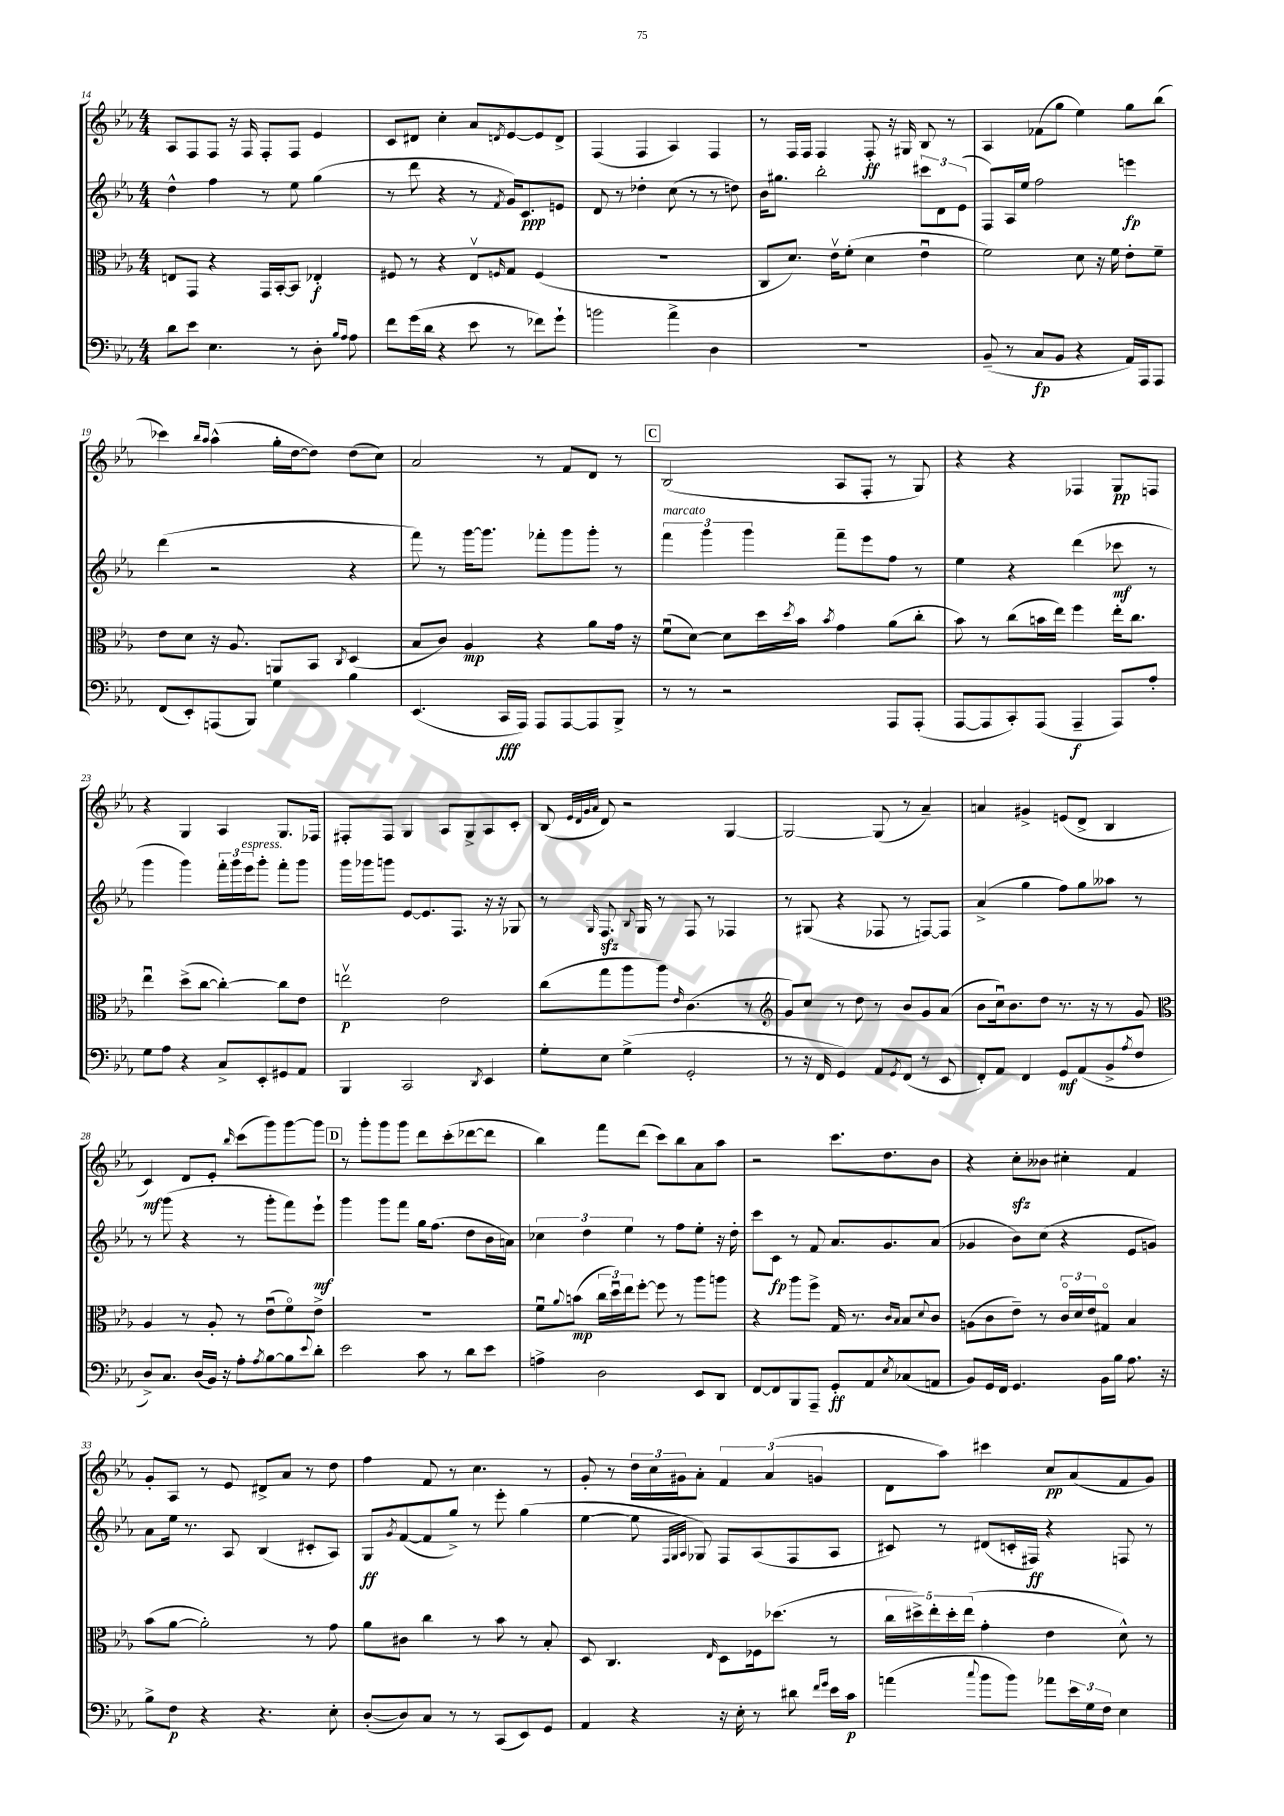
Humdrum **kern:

**kern	**dynam	**kern	**dynam	**kern	**dynam	**kern	**dynam
*part4	*part4	*part3	*part3	*part2	*part2	*part1	*part1
*staff4	*staff4	*staff3	*staff3	*staff2	*staff2	*staff1	*staff1
*clefF4	*	*clefC3	*	*clefG2	*	*clefG2	*
*k[b-e-a-]	*	*k[b-e-a-]	*	*k[b-e-a-]	*	*k[b-e-a-]	*
*M4/4	*	*M4/4	*	*M4/4	*	*M4/4	*
=14	=14	=14	=14	=14	=14	=14	=14
8d\L	.	8En/L	.	4dd^^\	.	8A-/L	.
8e-\J	.	8GG/J	.	.	.	8F/	.
4.E-\	.	4r	.	4ff\	.	8F/J	.
.	.	.	.	.	.	16r	.
.	.	.	.	.	.	16F/	.
.	.	16GG/LL	.	8r	.	8F'/L	.
.	.	[16BB-'/J	.	.	.	.	.
8r	.	8BB-/J]	.	8ee-\	.	8F/J	.
8D'\	.	4E-X'/	f	(4gg\	.	4e-/	.
16qqB-/LL	.	.	.	.	.	.	.
16qqA-/JJ	.	.	.	.	.	.	.
8A-\	.	.	.	.	.	.	.
=15	=15	=15	=15	=15	=15	=15	=15
8f\L	.	8F#X/	.	8r	.	8c/L	.
(16g\L	.	8r	.	8ddd\	.	8d#X/J	.
16d\JJ	.	.	.	.	.	.	.
4r	.	4r	.	4r	.	4cc'\	.
8e-\	.	8E-v/L	.	8r	.	8a-/L	.
.	.	16qqFn/	.	8qf/	.	8qdn/	.
8r	.	8G/J	.	16g/KL)	.	[8e-/	.
.	.	.	.	8.c/	ppp	.	.
8f-X\L)	.	(4F/	.	.	.	8e-/]	.
8g`\J	.	.	.	8en/J	.	8d^/J	.
=16	=16	=16	=16	=16	=16	=16	=16
2bn\	.	1r	.	8d/	.	(4F/	.
.	.	.	.	8r	.	.	.
.	.	.	.	4dd-X'\	.	4F/	.
4a-^\	.	.	.	(8cc\	.	4A-/)	.
.	.	.	.	8r	.	.	.
4D\	.	.	.	8r	.	4F/	.
.	.	.	.	8ddn\)	.	.	.
=17	=17	=17	=17	=17	=17	=17	=17
1r	.	8C/L	.	16b-\KL	.	8r	.
.	.	.	.	8.gg#X\J	.	.	.
.	.	8.d/J)	.	.	.	16F/LL	.
.	.	.	.	.	.	16F/JJ	.
.	.	.	.	2bb-'\	.	4F/	.
.	.	16e-v\KL	.	.	.	.	.
.	.	(8f'\J	.	.	.	.	.
.	.	4d\	.	.	.	8F'/	ff
.	.	.	.	.	.	16r	.
.	.	.	.	.	.	16G#X/	.
.	.	4e-u\	.	12ccc#X\L	.	8B-/	.
.	.	.	.	12d\	.	.	.
.	.	.	.	.	.	8r	.
.	.	.	.	(12e-\J	.	.	.
=18	=18	=18	=18	=18	=18	=18	=18
(8BB-~/	.	2f\)	.	8F/L)	.	4A-/	.
8r	.	.	.	16A-/L	.	.	.
.	.	.	.	16ee-/JJ	.	.	.
8C/L	fp	.	.	2ff\	.	(8f-X\L	.
8BB-/J	.	.	.	.	.	8gg\J	.
4r	.	8d\	.	.	.	4ee-\)	.
.	.	16r	.	.	.	.	.
.	.	16f\	.	.	.	.	.
16AA-/LL)	.	8e-'\L	.	4eeen\	fp	8gg\L	.
16AAA-/J	.	.	.	.	.	.	.
8AAA-/J	.	8f~\J	.	.	.	(8bb-\J	.
!!LO:LB:g=z
=19	=19	=19	=19	=19	=19	=19	=19
(8FF/L	.	8e-\L	.	(4ddd\	.	4ccc-X\)	.
8EE-'/)	.	8d\J	.	.	.	.	.
.	.	.	.	.	.	16qqbb-/LL	.
.	.	.	.	.	.	16qqaa-/JJ	.
(8AAAn/	.	16r	.	2r	.	(4aa-^^\	.
.	.	8.A-/	.	.	.	.	.
8BBB-/J)	.	.	.	.	.	.	.
4G\	.	8AAn/L	.	.	.	16gg'\LL	.
.	.	.	.	.	.	[16dd\J	.
.	.	8BB-/J	.	.	.	8dd\J])	.
.	.	8qC/	.	.	.	.	.
4B-\	.	(4D/	.	4r	.	(8dd\L	.
.	.	.	.	.	.	8cc\J)	.
=20	=20	=20	=20	=20	=20	=20	=20
(4.EE-/	.	8B-/L	.	8fff\)	.	2a-/	.
.	.	8c/J)	.	8r	.	.	.
.	.	4A-/	mp	[16ggg\KL	.	.	.
.	.	.	.	8.ggg\J]	.	.	.
16CC/LL	fff	.	.	.	.	.	.
16AAA-/JJ)	.	.	.	.	.	.	.
8AAA-/L	.	4r	.	8fff-X'\L	.	8r	.
[8AAA-/	.	.	.	8ggg\	.	8f/L	.
8AAA-/]	.	8a-\L	.	8ggg'\J	.	8d/J	.
8BBB-^/J	.	16g\Jk	.	8r	.	8r	.
.	.	16r	.	.	.	.	.
!!LO:REH:place=s1:t=C
=21	=21	=21	=21	=21	=21	=21	=21
!	!	!	!	!LO:TX:a:i:t=marcato	!	!	!
8r	.	(8fu\L	.	6fff\	.	(2B-/	.
8r	.	[8d\J)	.	.	.	.	.
.	.	.	.	6ggg\	.	.	.
2r	.	8d\L]	.	.	.	.	.
.	.	.	.	6ggg\	.	.	.
.	.	16dd\L	.	.	.	.	.
.	.	8qdd/	.	.	.	.	.
.	.	16b-\JJ	.	.	.	.	.
.	.	8qb-/	.	.	.	.	.
.	.	4g\	.	8fff~\L	.	8A-/L	.
.	.	.	.	8eee-\	.	8F'/J	.
8AAA-/L	.	(8a-\L	.	8ff\J	.	8r	.
(8AAA-'/J	.	8cc'\J	.	8r	.	8G/)	.
=22	=22	=22	=22	=22	=22	=22	=22
[8AAA-/L	.	8b-\)	.	4ee-\	.	4r	.
8AAA-/]	.	8r	.	.	.	.	.
8CC'/)	.	(8cc\L	.	4r	.	4r	.
(8AAA-/J	.	16bn\L	.	.	.	.	.
.	.	16ee-\JJ)	.	.	.	.	.
4AAA-~/	f	4ff\	.	(4ddd\	.	4F-X/	.
8AAA-/L)	.	16ee-'\KL	.	8ccc-X\	mf	8G/L	pp
.	.	8.cc\J	.	.	.	.	.
8A-'/J	.	.	.	8r	.	8Fn/J	.
!!LO:LB:g=z
=23	=23	=23	=23	=23	=23	=23	=23
8G\L	.	4ee-u\	.	4ggg\	.	4r	.
8A-\J	.	.	.	.	.	.	.
4r	.	(8dd^\L	.	4ggg\)	.	4G/	.
.	.	[8cc\J	.	.	.	.	.
8C^/L	.	4cc'\_)	.	24fff'\LL	.	4A-/	.
.	.	.	.	24ggg\	.	.	.
!	!	!	!	!LO:TX:a:i:t=espress.	!	!	!
.	.	.	.	24eee-\J	.	.	.
8EE-'/	.	.	.	8ggg'\J	.	.	.
8GG#X/	.	8cc\L]	.	8fff'\L	.	8.G/L	.
8AA-/J	.	8e-\J	.	8ggg\J	.	.	.
.	.	.	.	.	.	16F-X/Jk	.
=24	=24	=24	=24	=24	=24	=24	=24
4BBB-/	.	2eenv\	p	16ggg\LL	.	8F#X'/L	.
.	.	.	.	16ggg-X\J	.	.	.
.	.	.	.	8gggn\J	.	8F#/J	.
2CC/	.	.	.	[8e-/L	.	4G/	.
.	.	.	.	8.e-/]	.	.	.
.	.	2e-\	.	.	.	8A-/L	.
.	.	.	.	8.F/J	.	.	.
.	.	.	.	.	.	8G^/	.
8qDD/	.	.	.	.	.	.	.
4EE-/	.	.	.	16r	.	8A-/	.
.	.	.	.	16r	.	.	.
.	.	.	.	8G-X/	.	8c'/J	.
=25	=25	=25	=25	=25	=25	=25	=25
8G'\L	.	(8cc\L	.	8r	.	(8B-/	.
.	.	.	.	.	.	32qqe-/LLL	.
.	.	.	.	.	.	32qqd/	.
.	.	.	.	.	.	32qqg/	.
.	.	.	.	16qqG/	.	32qqa-/JJJ	.
8E-\J	.	8gg\	.	8.Fzz/	.	8d/)	.
(4G^\	.	8aa-\	.	.	.	2r	.
.	.	.	.	8qqB-/	.	.	.
.	.	.	.	16G/	.	.	.
.	.	8aa-\J)	.	8r	.	.	.
.	.	16qqe-/	.	.	.	.	.
2GG'/	.	(4.c\	.	8F/	.	.	.
.	.	.	.	8r	.	.	.
.	.	.	.	4F-X/	.	[4G/	.
.	.	8r	.	.	.	.	.
=26	=26	=26	=26	=26	=26	=26	=26
*	*	*clefG2	*	*	*	*	*
8r	.	8g/L)	.	8r	.	2G/_	.
16r	.	8cc/J	.	(8G#X/	.	.	.
16FF/	.	.	.	.	.	.	.
4GG/)	.	8r	.	4r	.	.	.
.	.	8dd\	.	.	.	.	.
8AA-/L	.	8r	.	8F-X/	.	(8G/]	.
8qGG/	.	.	.	.	.	.	.
(8FF/J	.	8b-/L	.	8r	.	8r	.
8r	.	8g/	.	[8Fn/L)	.	4a-~/)	.
8EE-/	.	(8a-/J	.	8F/J]	.	.	.
=27	=27	=27	=27	=27	=27	=27	=27
8FF'/L)	.	8b-\L	.	(4a-^/	.	4an/	.
8AA-/J	.	16ccu\k)	.	.	.	.	.
.	.	8.b-\	.	.	.	.	.
4FF/	.	.	.	4gg\	.	4g#X^/	.
.	.	8dd\J	.	.	.	.	.
8GG/L	mf	8.r	.	8ff\L)	.	(8en/L	.
(8AA-/	.	.	.	8gg\	.	8d^/J	.
.	.	16r	.	.	.	.	.
8BB-^/	.	8r	.	8aa--X\J	.	4B-/	.
8qA-/	.	.	.	.	.	.	.
8F/J	.	8g/	.	8r	.	.	.
!!LO:LB:g=z
=28	=28	=28	=28	=28	=28	=28	=28
*	*	*clefC3	*	*	*	*	*
8D^/L)	.	4A-/	.	8r	.	4c/)	mf
8.C/J	.	.	.	(8ggg\	.	.	.
.	.	8r	.	4r	.	8d/L	.
(16D/LL	.	.	.	.	.	.	.
16BB-/JJ)	.	8A-'/	.	.	.	8e-'/J	.
16r	.	.	.	.	.	.	.
.	.	.	.	.	.	16qqbb-/	.
8A-'\L	.	8r	.	8r	.	(8ccc\L	.
8qA-/	.	.	.	.	.	.	.
[8B-\	.	(8e-u\L	.	8ggg'\L	.	8ggg\)	.
8B-\]	.	8f\)	.	8fff\)	.	[8ggg\	.
8qqe-/	.	.	.	.	.	.	.
8d'\J	.	8e-^\J	.	8eee-`\J	mf	8ggg\J]	.
!!LO:REH:place=s1:t=D
=29	=29	=29	=29	=29	=29	=29	=29
2e-\	.	1r	.	4ggg\	.	8r	.
.	.	.	.	.	.	8ggg'\L	.
.	.	.	.	8ggg\L	.	8ggg\	.
.	.	.	.	8fff\J	.	8ggg\J	.
8c\	.	.	.	16gg\KL	.	8ddd\L	.
.	.	.	.	(8.ff\J	.	.	.
8r	.	.	.	.	.	(8ccc'\	.
8d\L	.	.	.	8dd\L	.	[8ddd-X\	.
8e-\J	.	.	.	16b-\L	.	8ddd-\J]	.
.	.	.	.	16an\JJ)	.	.	.
=30	=30	=30	=30	=30	=30	=30	=30
4An^\	.	8fu\L	.	6cc-X\	.	4bb-\)	.
.	.	8qqa-/	.	.	.	.	.
.	.	(8bn\J	mp	.	.	.	.
.	.	.	.	6dd\	.	.	.
2D\	.	24cc\LL	.	.	.	8fff\L	.
.	.	24ddu\)	.	.	.	.	.
.	.	24ee-\J	.	6ee-\	.	.	.
.	.	[8ff'\J	.	.	.	(8ddd\J	.
.	.	8ff\]	.	8r	.	8ccc\L)	.
.	.	8r	.	8ff\L	.	8bb-\	.
8EE-/L	.	8aa-\L	.	8ee-'\J	.	8a-\	.
8DD/J	.	8aan\J	.	16r	.	8aa-\J	.
.	.	.	.	16dd'\	.	.	.
=31	=31	=31	=31	=31	=31	=31	=31
[8FF/L	.	4r	.	8ccc\L	.	2r	.
8FF/]	.	.	.	8c\J	fp	.	.
8BBB-/	.	8aa-\L	.	8r	.	.	.
8AAA-~/J	.	8ff^\J	.	8f/	.	.	.
8GG'/L	ff	16G/	.	8.a-/L	.	8.ccc\L	.
.	.	8.r	.	.	.	.	.
8AA-/	.	.	.	.	.	.	.
.	.	.	.	8.g/	.	8.dd\	.
.	.	16qqc/LL	.	.	.	.	.
8qE-/	.	16qqB-/JJ	.	.	.	.	.
(8C-X/	.	8B-/L	.	.	.	.	.
.	.	8qqd/	.	.	.	.	.
8AAn/J	.	8c/J	.	(8a-/J	.	8b-\J	.
=32	=32	=32	=32	=32	=32	=32	=32
8BB-/L)	.	(8An\L	.	4g-X/	.	4r	.
16GG/L	.	8c\	.	.	.	.	.
16FF/JJ	.	.	.	.	.	.	.
4.GG/	.	8e-~\J)	.	8b-\L)	.	8cczz'\L	.
.	.	8r	.	(8cc\J	.	8b--X\J	.
.	.	24c/LL	.	4r	.	4cc#X'\	.
.	.	24d/	.	.	.	.	.
.	.	24e-/J	.	.	.	.	.
16BB-\LL	.	8G#X/J	.	.	.	.	.
16B-\JJ	.	.	.	.	.	.	.
8.A-\	.	4B-/	.	8e-/L	.	4f/	.
.	.	.	.	8gn/J)	.	.	.
16r	.	.	.	.	.	.	.
!!LO:LB:g=z
=33	=33	=33	=33	=33	=33	=33	=33
8B-^\L	.	(8b-\L	.	8a-\L	.	8g'/L	.
8F\J	p	[8a-\J	.	16ee-\Jk	.	8A-/J	.
.	.	.	.	8.r	.	.	.
4r	.	2a-'\])	.	.	.	8r	.
.	.	.	.	8A-/	.	8e-/	.
4.r	.	.	.	(4B-/	.	8d#X^/L	.
.	.	.	.	.	.	8a-/J	.
.	.	8r	.	8c#X'/L	.	8r	.
8E-'\	.	8g\	.	8A-/J)	.	8dd\	.
=34	=34	=34	=34	=34	=34	=34	=34
([8D'/L	.	8a-\L	.	8G/L	ff	4ff\	.
.	.	.	.	8qg/	.	.	.
8D/])	.	8c#X\J	.	([8f/	.	.	.
8C/J	.	4cc\	.	8f/]	.	8f/	.
8r	.	.	.	8gg^/J)	.	8r	.
8r	.	8r	.	8r	.	4.cc\	.
(8CC/L	.	8b-\	.	8eee-'\	.	.	.
8EE-/)	.	8r	.	(4gg\	.	.	.
8GG/J	.	8B-'/	.	.	.	8r	.
=35	=35	=35	=35	=35	=35	=35	=35
4AA-/	.	8D/	.	[4ee-\	.	8g'/	.
.	.	4.C/	.	.	.	8r	.
4r	.	.	.	8ee-\]	.	24dd\LL	.
.	.	.	.	.	.	24cc\	.
.	.	.	.	.	.	24g#X\J	.
.	.	.	.	32qqF/LLL	.	.	.
.	.	.	.	32qqG/	.	.	.
.	.	.	.	32qqA-/JJJ	.	.	.
.	.	.	.	8G-X/)	.	8a-'\J	.
.	.	16qqE-/	.	.	.	.	.
16r	.	8D\L	.	8F/L	.	6f/	.
16E-'\	.	.	.	.	.	.	.
8r	.	16F-X\k	.	(8A-/	.	.	.
.	.	.	.	.	.	(6a-/	.
.	.	(8.dd-X\J	.	.	.	.	.
8d#X\	.	.	.	8F/	.	.	.
.	.	.	.	.	.	6gn/	.
16qqf/LL	.	.	.	.	.	.	.
16qqg/JJ	.	.	.	.	.	.	.
16e-\LL	.	8r	.	8A-/J	.	.	.
16c\JJ	p	.	.	.	.	.	.
=36	=36	=36	=36	=36	=36	=36	=36
(4an\	.	20cc\LL	.	8c#X/)	.	8d\L	.
.	.	20dd#X^\)	.	.	.	.	.
.	.	20ee-'\	.	.	.	.	.
.	.	.	.	8r	.	8aa-\J)	.
.	.	20dd#'\	.	.	.	.	.
.	.	(20ee-\JJ	.	.	.	.	.
8qqcc/	.	.	.	.	.	.	.
8b-\L	.	4g'\	.	(8d#X/L	.	4ccc#X\	.
8b-\J)	.	.	.	16cn'/L	.	.	.
.	.	.	.	16F#X/JJ)	ff	.	.
8a-X\L	.	4e-\	.	4r	.	8cc/L	pp
24e-\L	.	.	.	.	.	(8a-/	.
24G\	.	.	.	.	.	.	.
24F\JJ	.	.	.	.	.	.	.
4E-\	.	8d^^\)	.	8Fn/	.	8f/	.
.	.	8r	.	8r	.	8g/J)	.
==	==	==	==	==	==	==	==
*-	*-	*-	*-	*-	*-	*-	*-
